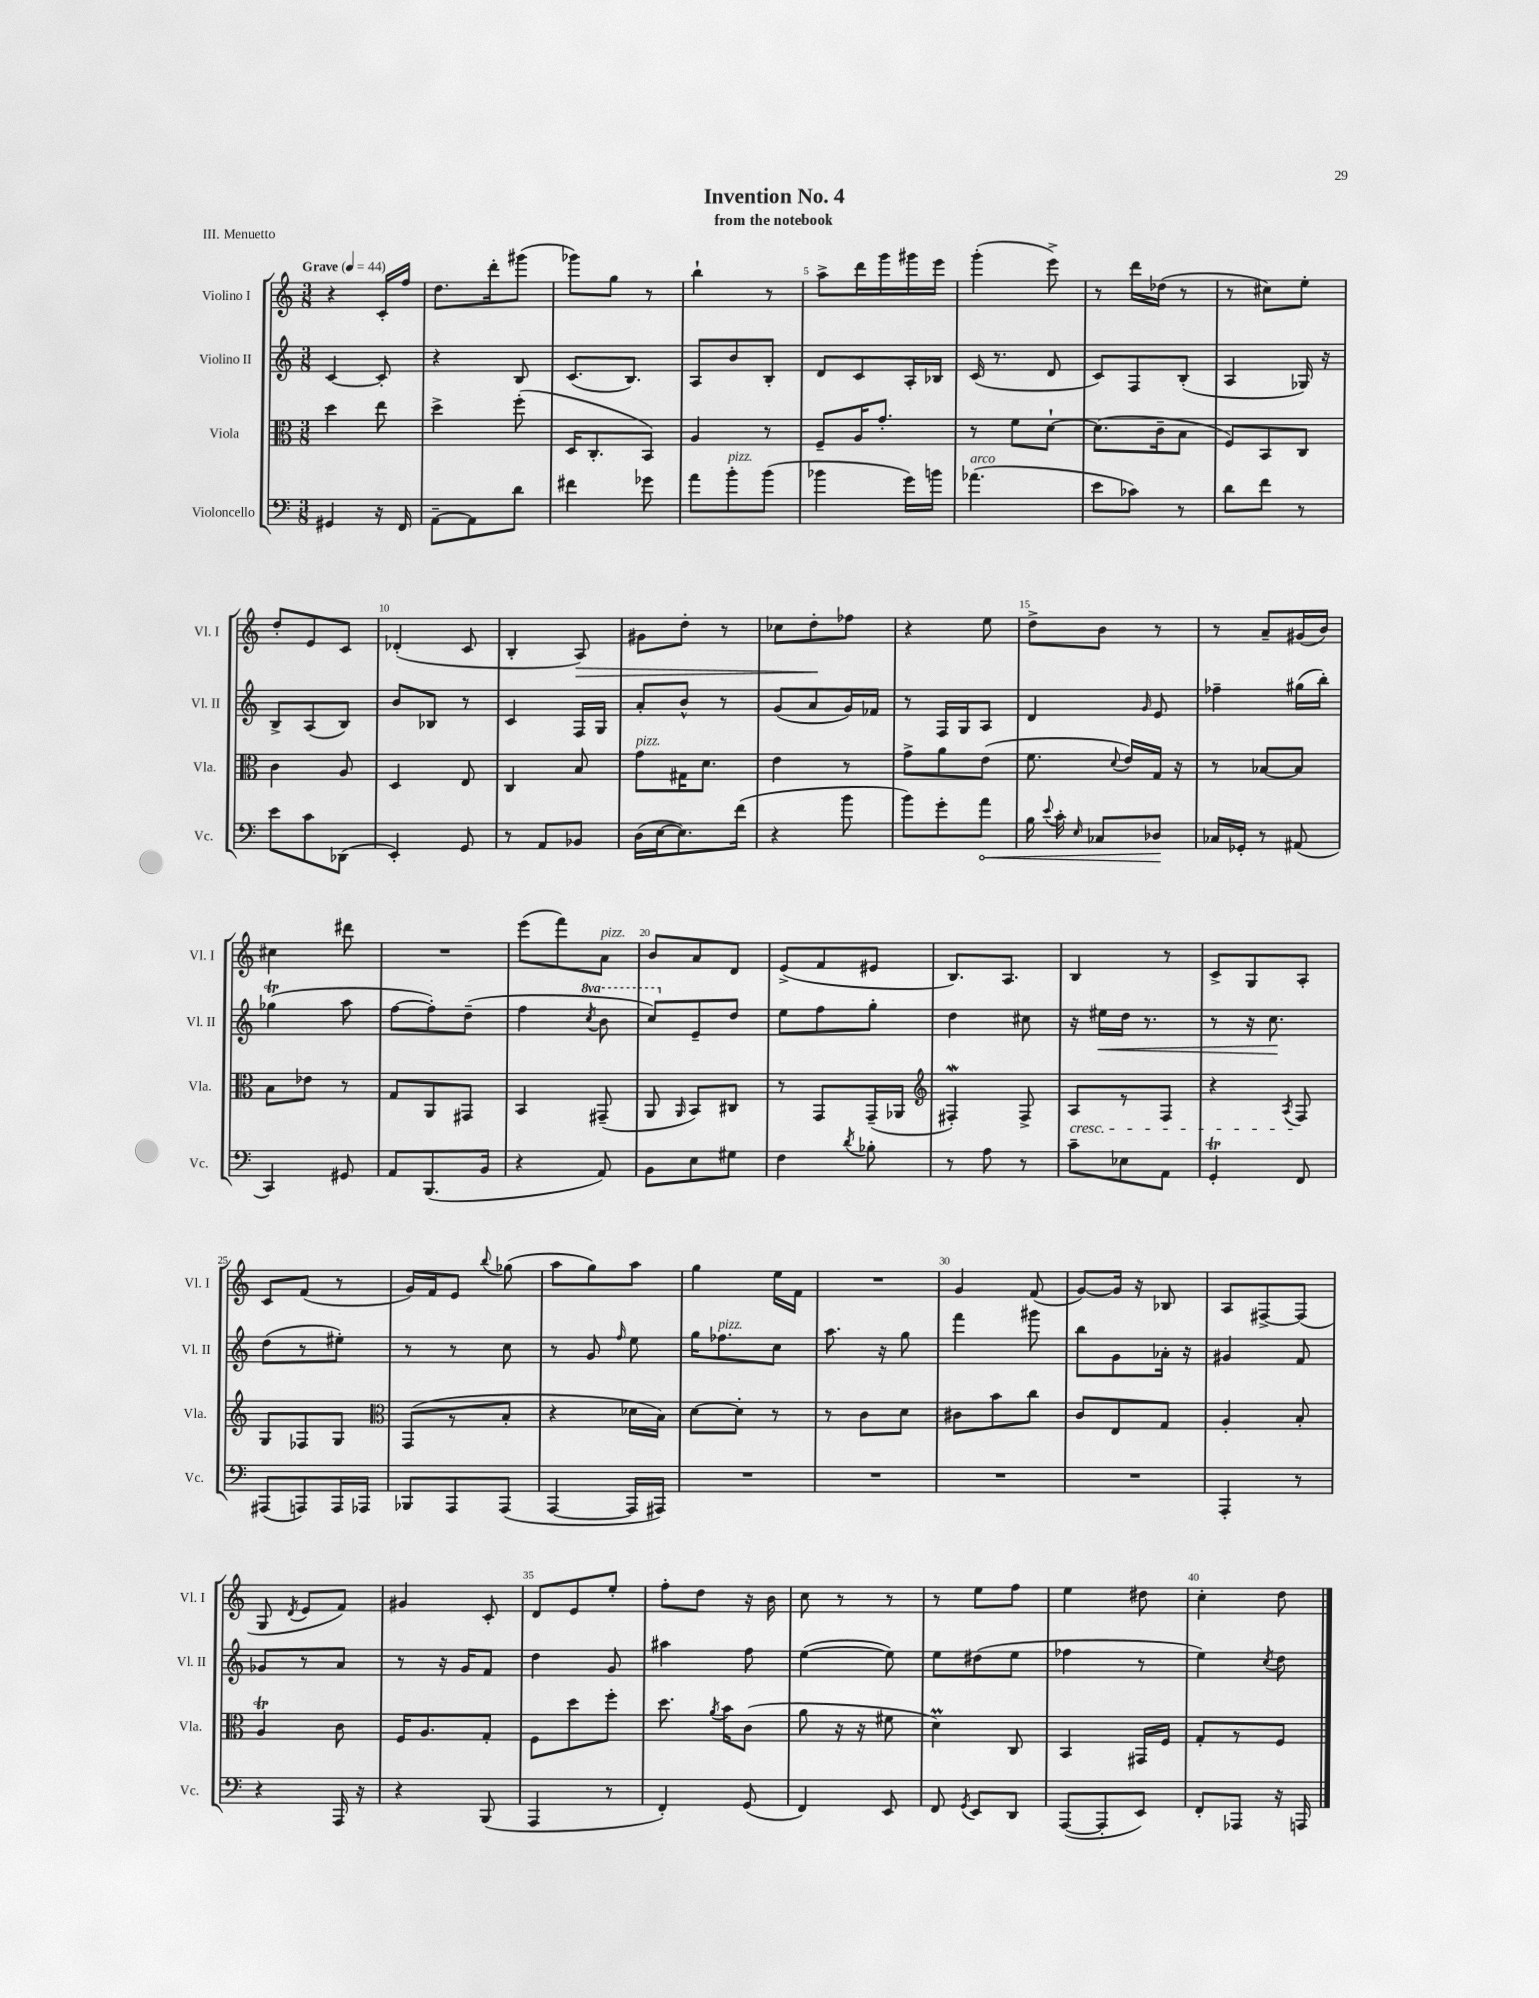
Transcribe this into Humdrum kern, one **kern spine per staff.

**kern	**kern	**kern	**kern
*staff4	*staff3	*staff2	*staff1
*clefF4	*clefC3	*clefG2	*clefG2
*k[]	*k[]	*k[]	*k[]
*M3/8	*M3/8	*M3/8	*M3/8
*MM44	*MM44	*MM44	*MM44
4GG#	4dd	[4c	4r
16r	8ee	8c']	16c'
16FF	.	.	16ff
=	=	=	=
[8AA~	4dd^	4r	8.dd
8AA]	.	.	.
.	.	.	16ddd'
8d	(8ff'	8B	(8ggg#
=	=	=	=
4f#	16D	(8.c	8ggg-)
.	8.C'	.	.
.	.	.	8gg
.	.	8.B)	.
8g-	8BB)	.	8r
=	=	=	=
8a	4A	8A	4bb`
8b'	.	8b	.
(8b	8r	8B'	8r
=	=	=	=
4b-	8F~	8d	8aa^
.	16A	8c	16ddd
.	8.g'	.	16ggg
16g)	.	16A'	16ggg#
16b	.	16B-	16eee
=	=	=	=
(4.a-	8r	(16c	(4ggg'
.	.	8.r	.
.	8f	.	.
.	[8d`	8d	8eee^)
=	=	=	=
8e	(8.d]	8c)	8r
8c-)	.	8F	16ddd
.	16c~	.	(16dd-
8r	8B	(8B'	8r
=	=	=	=
8d	8F)	4A	8r
8f	8BB	.	8cc#)
8r	8C	16G-)	8ee'
.	.	16r	.
=	=	=	=
8e	4c	8B^	8dd'
8c	.	(8A	8e
(8DD-	8A	8B)	8c
=	=	=	=
4EE')	4D	8b	(4d-'
.	.	8B-	.
8GG	8E	8r	8c
=	=	=	=
8r	4C	4c	4B'
8AA	.	.	.
8BB-	8B	16F	8A)
.	.	16G	.
=	=	=	=
(16D	8g	8a'	8g#
[16E	.	.	.
8.E])	16G#	8b^^	8dd'
.	8.d	.	.
.	.	8r	8r
(16f	.	.	.
=	=	=	=
4r	4e	(8g	8cc-
.	.	8a	8dd'
8b	8r	16g)	8ff-
.	.	16f-	.
=	=	=	=
8b)	8g^	8r	4r
8g'	8a	16F	.
.	.	16G	.
8a	(8e	8A	8ee
=	=	=	=
16B	8.f	4d	8dd^
8qqe	.	.	.
16c'	.	.	.
16qqE	.	.	.
8C-	.	.	8b
.	8qqd	.	.
.	16e)	.	.
.	.	16qqg	.
8D-	16G	8e	8r
.	16r	.	.
=	=	=	=
16C-	8r	4ff-~	8r
16GG-'	.	.	.
8r	[8B-	.	8a~
(8AA#	8B-]	(16gg#	(16g#
.	.	16bb')	16b)
=	=	=	=
4CC)	8B	(4gg-	4cc#
.	8e-	.	.
8GG#	8r	8aa	8ddd#
=	=	=	=
8AA	8G	[8ff	4.r
(8.BBB	8AA	8ff'])	.
.	8GG#	(8dd~	.
16BB	.	.	.
=	=	=	=
4r	4BB	4ff	(8eee
.	.	.	8fff)
.	.	8qccc	.
8AA)	(8GG#~	8bb	8a
=	=	=	=
8BB	8AA	8ccc)	8b
.	16qqAA	.	.
8E	8BB)	8e~	8a
8G#	8C#	8dd	8d
=	=	=	=
4F	8r	8ee	(8e^
.	8GG	8ff	8f
8qd	.	.	.
8B-'	(16GG~	8gg'	8e#
.	16AA-	.	.
=	=	=	=
*	*clefG2	*	*
8r	4F#')	4dd	8.B)
8A	.	.	.
.	.	.	8.A
8r	8F#^	8cc#	.
=	=	=	=
8c~	8A	16r	4B
.	.	16ee#	.
8E-	8r	16dd	.
.	.	8.r	.
8AA	8F	.	8r
=	=	=	=
4GG'	4r	8r	8c^
.	.	16r	8G
.	.	8.cc	.
.	8qA	.	.
8FF	8F	.	8A'
=	=	=	=
(8AAA#	8G	(8dd	8c
8AAA)	8F-	8r	(8f
16AAA	8G	8ee#')	8r
16AAA-	.	.	.
=	=	=	=
*	*clefC3	*	*
8BBB-	(8GG	8r	16g)
.	.	.	16f
8AAA	8r	8r	8e
.	.	.	8qqbb
(8AAA	8B'	8cc	(8gg-
=	=	=	=
[4AAA	4r	8r	8aa
.	.	8g	8gg)
.	.	16qqff	.
16AAA]	16d-	8ee	8aa
16AAA#)	16B)	.	.
=	=	=	=
4.r	[8d	16gg	4gg
.	.	8.ff-	.
.	8d']	.	.
.	8r	8cc	16ee
.	.	.	16f
=	=	=	=
4.r	8r	8.aa	4.r
.	8c	.	.
.	.	16r	.
.	8d	8gg	.
=	=	=	=
4.r	8c#	4fff	4g
.	8b	.	.
.	8cc	8ggg#	(8f
=	=	=	=
4.r	8c	8bb	[8g)
.	8E	8g	16g]
.	.	.	16r
.	8G	16a-'	8B-
.	.	16r	.
=	=	=	=
4AAA'	4A'	4g#	8A
.	.	.	[8F#^
8r	8B'	8f	(8F#]
=	=	=	=
4r	4A	8g-	8G
.	.	.	8qd
.	.	8r	8e
16AAA	8c	8a	8f)
16r	.	.	.
=	=	=	=
4r	16F	8r	4g#
.	8.A	.	.
.	.	16r	.
.	.	16g	.
(8BBB	8G'	8f	8c'
=	=	=	=
4AAA	8F	4dd	8d
.	8dd	.	8e
8r	8ff'	8g	8ee'
=	=	=	=
4FF')	8.dd	4aa#	8ff'
.	.	.	8dd
.	8qa	.	.
.	16b	.	.
(8GG	(8c	8ff	16r
.	.	.	16b
=	=	=	=
4FF)	8a	([4ee	8cc
.	16r	.	8r
.	16r	.	.
8EE	8f#	8ee])	8r
=	=	=	=
8FF	4d)	8ee	8r
8qGG	.	.	.
8EE	.	(8dd#	8ee
8DD	8C	8ee	8ff
=	=	=	=
([8AAA	4BB	4ff-	4ee
8AAA']	.	.	.
8EE)	16GG#	8r	8dd#
.	16F	.	.
=	=	=	=
8FF'	8G'	4ee)	4cc'
8AAA-	8r	.	.
.	.	8qcc	.
16r	8F	8dd	8dd
16AAA	.	.	.
==	==	==	==
*-	*-	*-	*-
